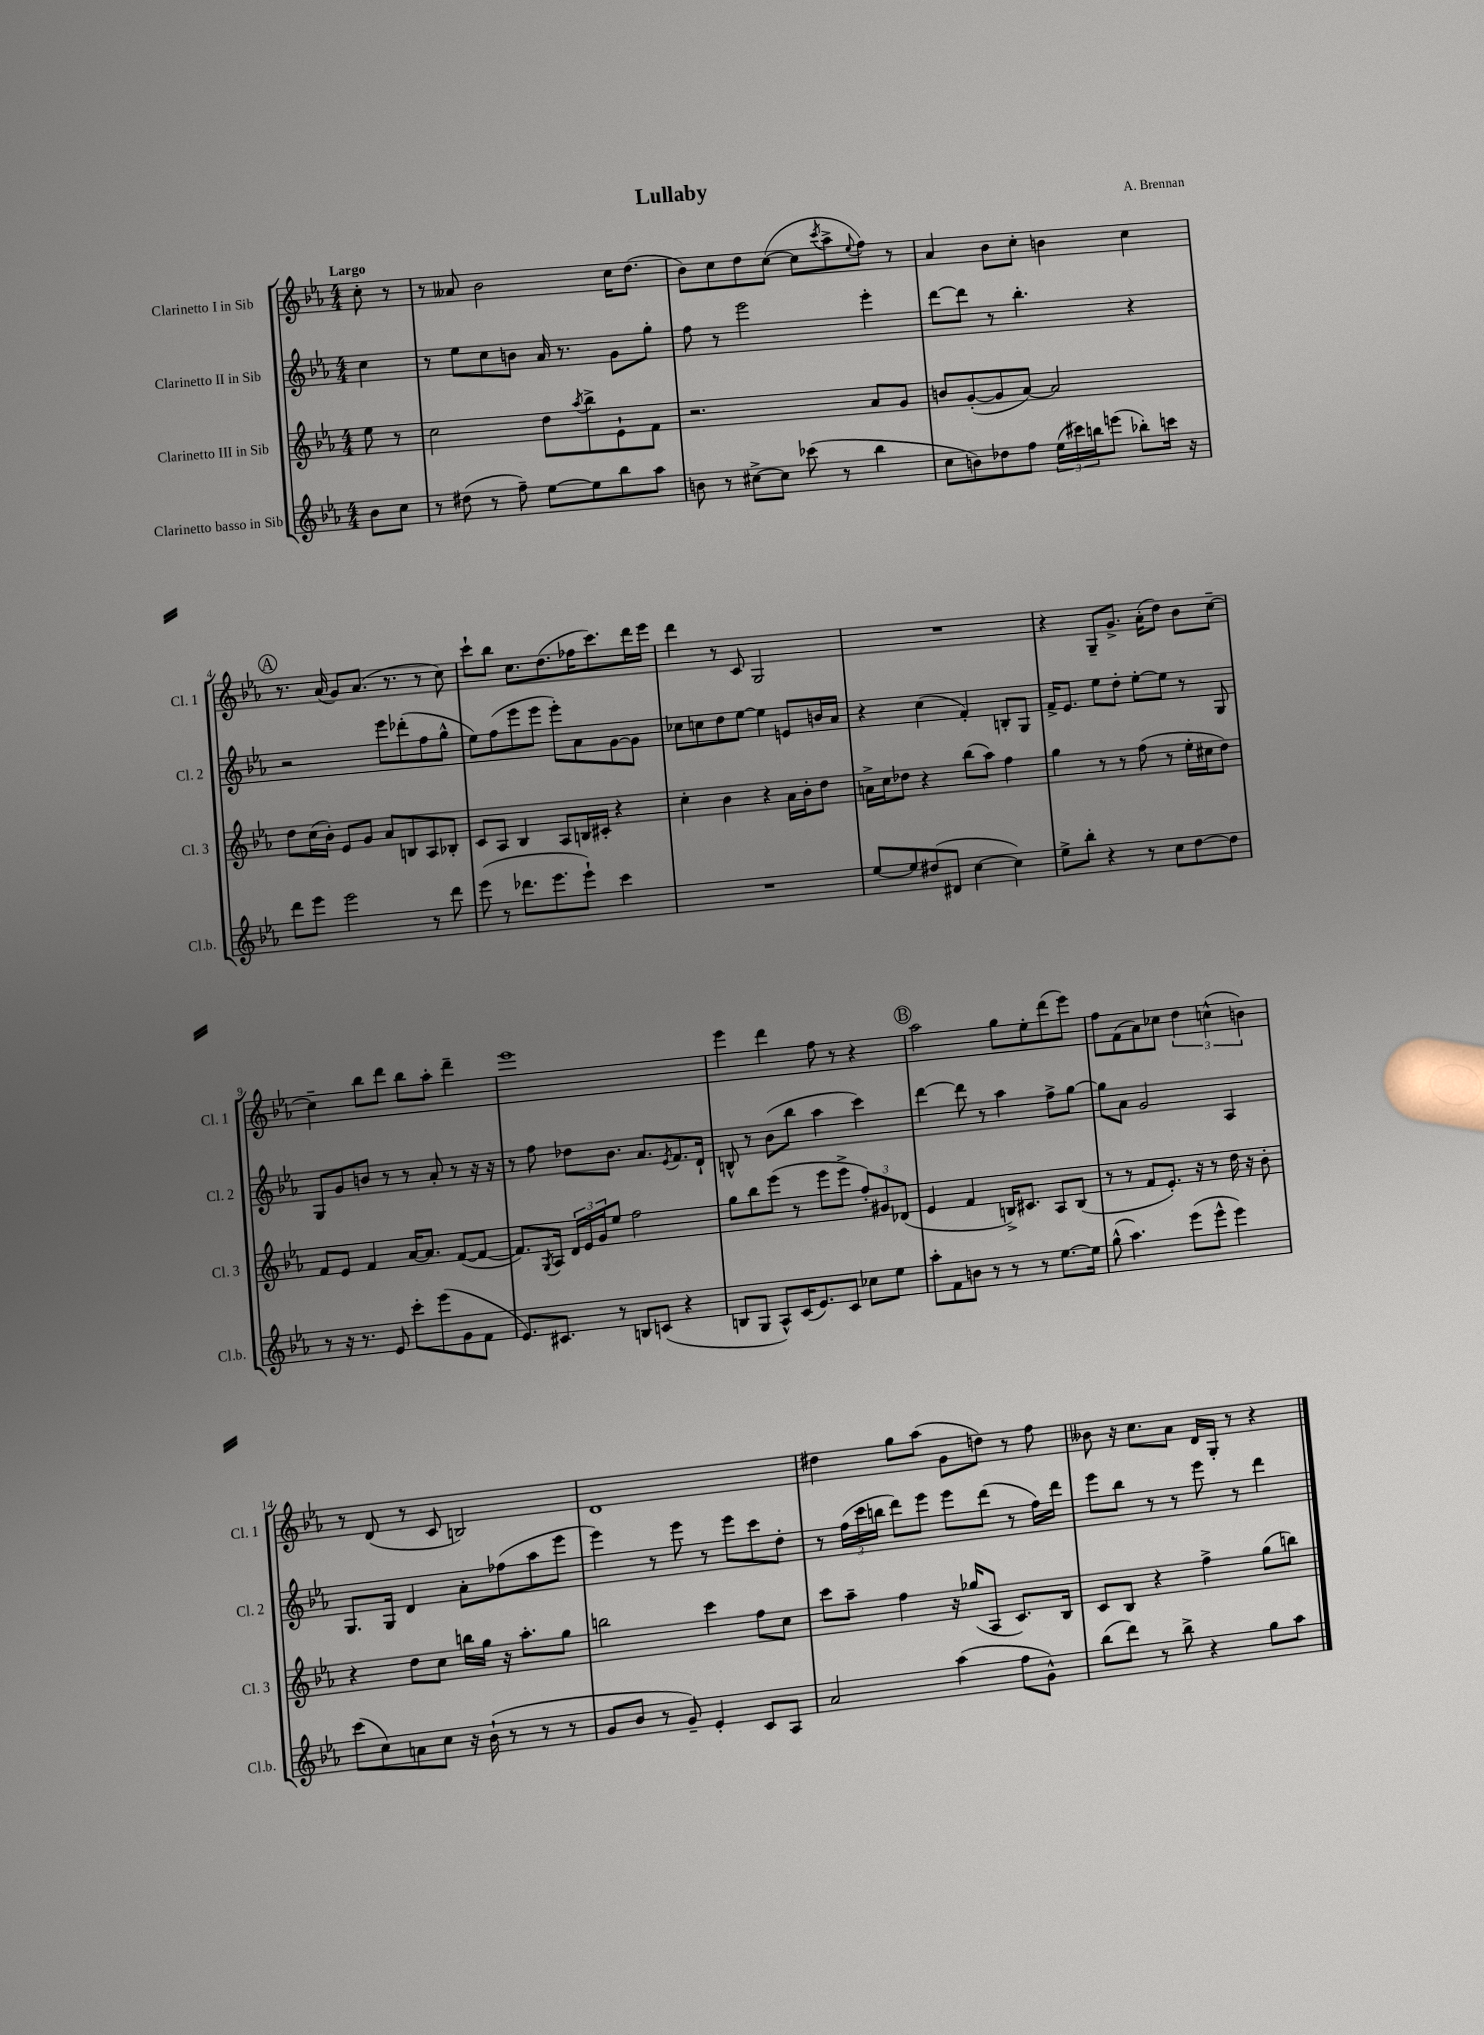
\header { title = "Lullaby" composer = "A. Brennan" }
<<
\new StaffGroup <<
\new Staff = "s0" \with { instrumentName = "Clarinetto I in Sib" shortInstrumentName = "Cl. 1" } {
    \clef treble \key ees \major \numericTimeSignature \time 4/4 \partial 4 \tempo "Largo"
    c''8-. r8 |
    r8 aeses'8 bes'2 c''16 d''8.( |
    bes'8) c''8 d''8 c''8~( c''8 \acciaccatura { c'''8 } aes''8-> \appoggiatura { ees''8 } f''8) r8 |
    aes'4 bes'8 c''8-. b'4 c''4 |
    \mark \markup { \circle "A" } r8. aes'16( g'8) aes'8.( r8. r8 c''8) |
    c'''8-! bes''8 c''8. d''8.( fes''16 c'''8.) d'''16 ees'''16 |
    d'''4 r8 c'8 g2 |
    R1 |
    r4 g8-- g'8.-> aes'16-.( d''8) bes'8 c''8~-- |
    c''4-- bes''8 d'''8 bes''8 aes''8-. d'''4-- |
    ees'''1 |
    ees'''4 d'''4 f''8 r8 r4 |
    \mark \markup { \circle "B" } aes''2 g''8 ees''8-. d'''8( ees'''8) |
    f''8 f'8( aes'8) ces''8 \tuplet 3/2 { d''4 c''4-^( b'4) } |
    r8 d'8( r8 c'8 b2) |
    d'1 |
    dis''4 g''8 aes''8( g'8 d''8) r8 f''8 |
    beses'8 r16 c''8. aes'8 d'16 g16-. r8 r4 \bar "|." |
}
\new Staff = "s1" \with { instrumentName = "Clarinetto II in Sib" shortInstrumentName = "Cl. 2" } {
    \clef treble \key ees \major \numericTimeSignature \time 4/4 \partial 4
    c''4 |
    r8 ees''8 c''8 b'8 aes'16 r8. g'8 g''8-. |
    f''8 r8 ees'''2 ees'''4-. |
    d'''8~ d'''8 r8 bes''4.-. r4 |
    \mark \markup { \circle "A" } r2 ees'''8 des'''8-.( f''8 g''8-^ |
    ees''8) f''8( ees'''8 ees'''8 ees'''8-.) aes'8 g'8~ g'8 |
    ces''8 c''8 d''8 ees''8~ ees''4 e'8 b'16 aes'16 |
    r4 c''4( f'4-.) b8-. g8 |
    f'16-> ees'8. ees''8 d''8-. ees''8~-. ees''8 r8 g8 |
    g8 g'8 b'8 r8 r8 aes'8-. r8 r16 r16 |
    r8 f''8 des''8 bes'8. aes'8. \acciaccatura { ees'8 } f'8. d'16-! |
    b8-^ r8 bes'8( bes''8 aes''4 c'''4) |
    \mark \markup { \circle "B" } d'''4~ d'''8 r8 aes''4 f''8-> g''8~ |
    g''8 aes'8 g'2 aes4 |
    g8. g16 d'4 aes'8-. fes''8( aes''8 ees'''8 |
    ees'''4) r8 ees'''8 r8 ees'''8 c'''8 d''8-. |
    r8 \tuplet 3/2 { f''16( c'''16 b''16 } d'''8) ees'''8 ees'''8 d'''8( r8 f''16) d'''16 |
    ees'''8 bes''8 r8 r8 ees'''8 r8 d'''4 \bar "|." |
}
\new Staff = "s2" \with { instrumentName = "Clarinetto III in Sib" shortInstrumentName = "Cl. 3" } {
    \clef treble \key ees \major \numericTimeSignature \time 4/4 \partial 4
    ees''8 r8 |
    c''2 d''8 \acciaccatura { aes''8 } bes''8-> ees'8-! f'8 |
    r2. aes'8 g'8 |
    b'8 g'8~-.( g'8 aes'8~) aes'2 |
    \mark \markup { \circle "A" } d''8 c''16( bes'16-.) ees'8 g'8 aes'8 b8 aes8 bes8-. |
    c'8 aes8 bes4 aes8 b16 cis'16-. r4 |
    c''4-. bes'4 r4 aes'16 bes'16-. d''8 |
    a'16-> c''16 des''8 r4 bes''8( aes''8) f''4 |
    g''4 r8 r8 f''8( r8 ees''16-. cis''16 d''8) |
    f'8 ees'8 f'4 aes'16~ aes'8. f'8~( f'8~ |
    f'8.) \acciaccatura { g8 } aes16 \tuplet 3/2 { d'16 ees'16 g'16 } ees''8 f''2 |
    g''8 bes''8 ees'''8( r8 ees'''8 ees'''8-> \tuplet 3/2 { f''8-.) gis'8 des'8( } |
    \mark \markup { \circle "B" } ees'4 f'4 b16->) cis'8. aes8 b8( |
    r8 r8 f'8 ees'8.-.) r16 r8 d''16 r16 bes'8-. |
    r4 d''8 c''8 b''16 g''16 r16 aes''8.-. g''8 |
    b''2 c'''4 f''8 c''8 |
    c'''8 aes''8-- f''4 r16 ges''16( aes8 c'8.) bes16 |
    c'8 bes8 r4 f''4-> g''8( b''8) \bar "|." |
}
\new Staff = "s3" \with { instrumentName = "Clarinetto basso in Sib" shortInstrumentName = "Cl.b." } {
    \clef treble \key ees \major \numericTimeSignature \time 4/4 \partial 4
    bes'8 c''8 |
    r8 dis''8( r8 f''8--) ees''8~ ees''8 bes''8 aes''8 |
    b'8 r8 cis''8~-> cis''8 ces'''8( r8 bes''4 |
    c''8 b'8) des''8 f''8 \tuplet 3/2 { ees''16( cis'''16) b''16 } e'''8( bes''8-.) c'''16 r16 |
    \mark \markup { \circle "A" } d'''8 ees'''8 ees'''2 r8 d'''8 |
    ees'''8( r8 des'''8. ees'''8. ees'''8-!) c'''4 |
    R1 |
    ees''8~ ees''8 dis''8( dis'8 c''4~ c''4) |
    ees''8-> bes''8-. r4 r8 c''8 d''8~ d''8 |
    r8 r16 r8. ees'8 c'''8-. ees'''8( g'8 f'8 |
    ees'8.) cis'8. r8 b8 c'8( r4 |
    b8 g8 aes8-^) c'16( ees'8.) c'8 ces''8 ees''8 |
    \mark \markup { \circle "B" } aes''8-. f'8 b'8 r8 r8 r8 ees''8.~ ees''16 |
    g''8-^( aes''4.) ees'''8( ees'''8-^ ees'''4) |
    c'''8( c''8) a'8 c''8 r16 bes'16-!( r8 r8 r8 |
    g'8 bes'8 r8 g'8--) ees'4-. c'8 aes8 |
    aes'2 aes''4( f''8 g'8-^) |
    bes''8( d'''8) r8 bes''8-> r4 g''8 aes''8 \bar "|." |
}
>>
>>
